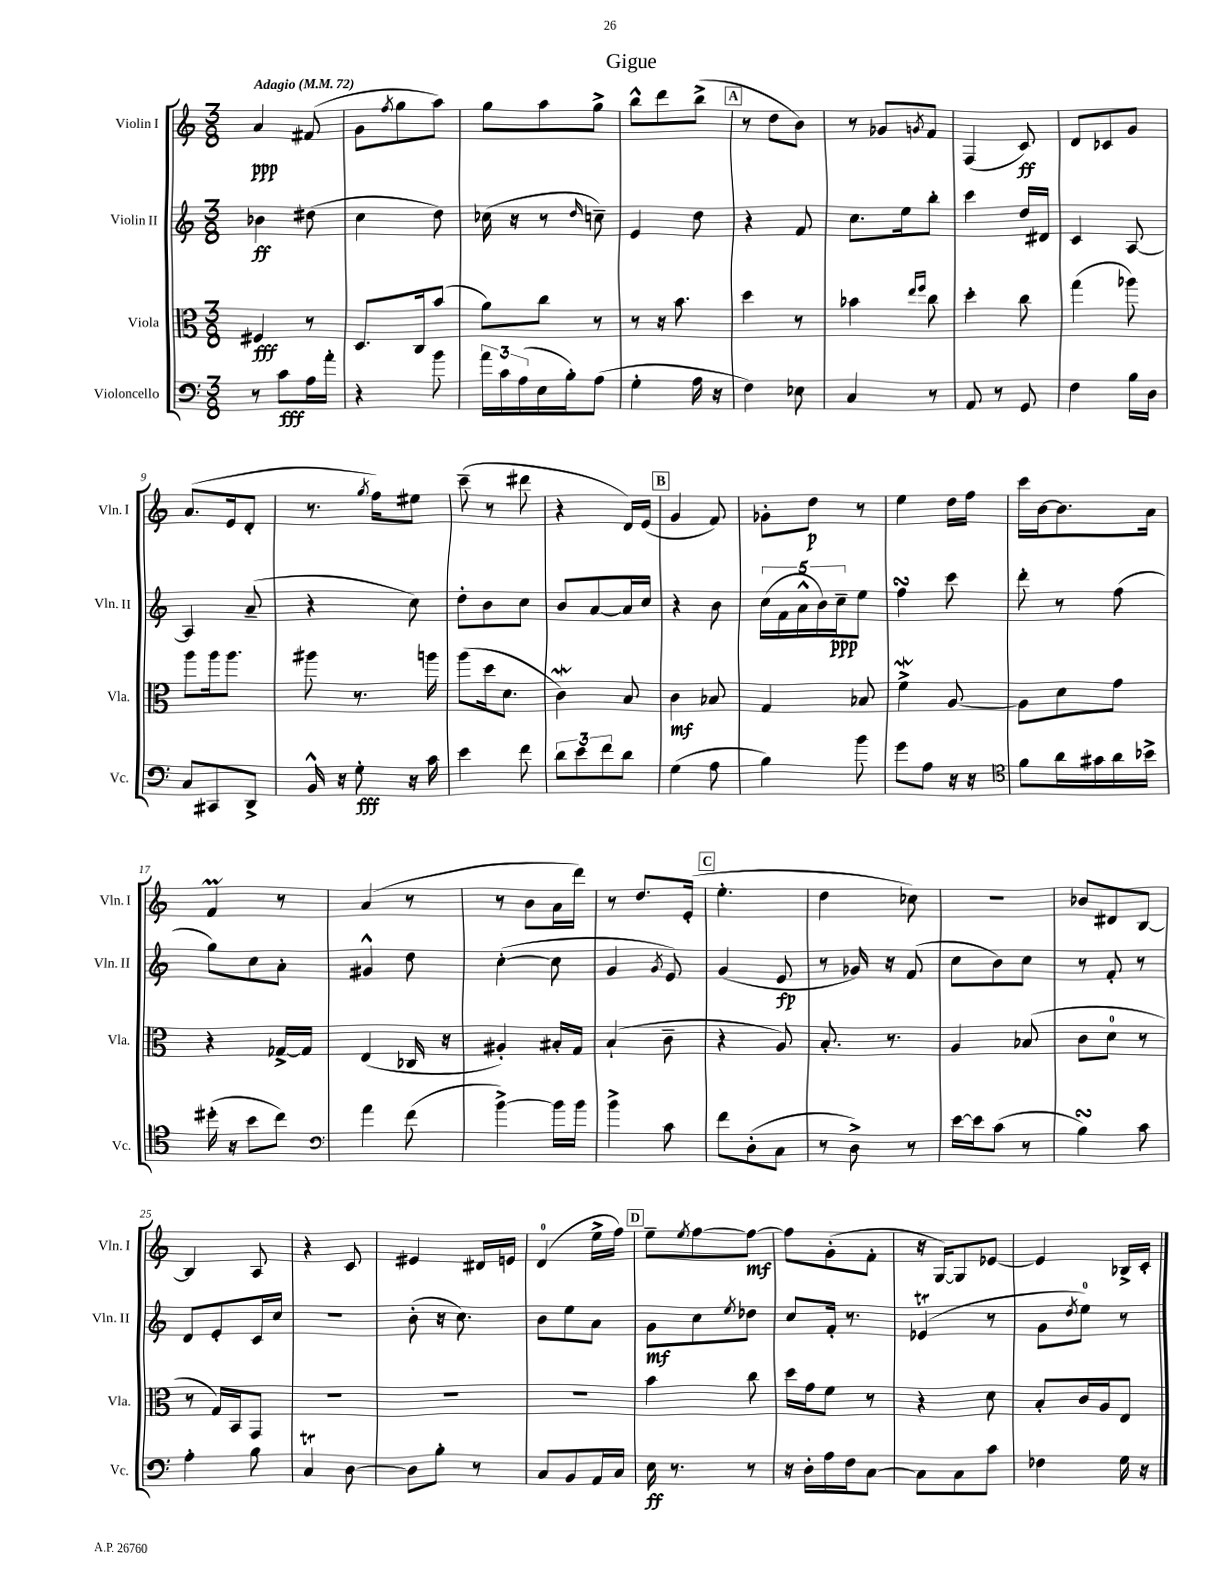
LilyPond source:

\header { title = "Gigue" }
<<
\new StaffGroup <<
\new Staff = "s0" \with { instrumentName = "Violin I" shortInstrumentName = "Vln. I" } {
    \clef treble \key c \major \numericTimeSignature \time 3/8 \tempo "Adagio" 4 = 72
    a'4\ppp fis'8( |
    g'8 \acciaccatura { f''8 } g''8 a''8) |
    g''8 a''8 g''8-> |
    b''8-^ d'''8 b''8->( |
    \mark \markup { \box "A" } r8 d''8 b'8) |
    r8 ges'8 \acciaccatura { g'8 } f'8 |
    f4( c'8\ff) |
    d'8 ces'8 g'8 |
    a'8.( e'16 d'8-. |
    r8. \acciaccatura { g''8 } f''16) eis''8 |
    c'''8--( r8 dis'''8 |
    r4 d'16) e'16( |
    \mark \markup { \box "B" } g'4 f'8) |
    ges'8-. d''8\p r8 |
    e''4 d''16 f''16 |
    c'''16 b'16~ b'8. a'16 |
    f'4\prall r8 |
    a'4( r8 |
    r8 b'8 a'16 d'''16) |
    r8 d''8. e'16-.( |
    \mark \markup { \box "C" } e''4.-. |
    d''4 ces''8) |
    R4. |
    bes'8 dis'8 b8~ |
    b4 a8 |
    r4 c'8 |
    eis'4 dis'16 e'16 |
    d'4-0( e''16-> f''16) |
    \mark \markup { \box "D" } e''8-- \acciaccatura { e''8 } f''8~ f''8~\mf |
    f''8 g'8-.( f'8-. |
    r16 g16~) g8 ees'8~ |
    ees'4 bes16-> c'16-. \bar "|." |
}
\new Staff = "s1" \with { instrumentName = "Violin II" shortInstrumentName = "Vln. II" } {
    \clef treble \key c \major \numericTimeSignature \time 3/8
    bes'4\ff dis''8( |
    c''4 d''8) |
    ces''16( r16 r8 \grace { d''16 } c''8--) |
    e'4 d''8 |
    \mark \markup { \box "A" } r4 f'8 |
    c''8. e''16 b''8-. |
    c'''4 d''16 dis'16 |
    c'4 a8~ |
    a4 a'8--( |
    r4 c''8) |
    d''8-. b'8 c''8 |
    b'8 a'8~ a'16 c''16 |
    \mark \markup { \box "B" } r4 b'8 |
    \tuplet 5/4 { c''16( f'16 a'16-^ b'16) c''16--\ppp } e''8 |
    f''4\turn c'''8 |
    d'''8-. r8 f''8( |
    g''8) c''8 a'8-. |
    gis'4-^ d''8 |
    c''4~-.( c''8 |
    g'4 \acciaccatura { g'8 } e'8) |
    \mark \markup { \box "C" } g'4( e'8\fp |
    r8 ges'16) r16 f'8( |
    c''8 b'8) c''8 |
    r8 f'8-. r8 |
    d'8 e'8-. c'16 c''16 |
    R4. |
    b'8-.( r16 c''8.) |
    b'8 e''8 a'8 |
    \mark \markup { \box "D" } g'8\mf c''8 \acciaccatura { e''8 } des''8 |
    c''8 f'16-. r8. |
    ees'4\trill( r8 |
    g'8 \acciaccatura { d''8 } e''8-0) r8 \bar "|." |
}
\new Staff = "s2" \with { instrumentName = "Viola" shortInstrumentName = "Vla." } {
    \clef alto \key c \major \numericTimeSignature \time 3/8
    fis4\fff r8 |
    d8. c16 b'8( |
    a'8) c''8 r8 |
    r8 r16 b'8. |
    \mark \markup { \box "A" } d''4 r8 |
    bes'4 \grace { e''16 f''16 } c''8 |
    d''4-. c''8 |
    g''4( aes''8) |
    a''8 a''16 a''8. |
    ais''8 r8. a''16 |
    a''8( d''16 d'8. |
    c'4\mordent) b8 |
    \mark \markup { \box "B" } c'4\mf bes8 |
    g4 bes8 |
    f'4->\mordent a8~ |
    a8 d'8 g'8 |
    r4 ges16~-> ges16 |
    e4( ces16 r16 |
    ais4-.) bis16-. g16 |
    b4-!( c'8-- |
    \mark \markup { \box "C" } r4 a8) |
    b8.-. r8. |
    a4 bes8( |
    c'8 d'8-0 r8 |
    r8 g16) b,16 g,8 |
    R4. |
    R4. |
    R4. |
    \mark \markup { \box "D" } b'4 c''8 |
    d''16 g'16 f'8 r8 |
    r4 d'8 |
    b8-. c'16 a16 e8 \bar "|." |
}
\new Staff = "s3" \with { instrumentName = "Violoncello" shortInstrumentName = "Vc." } {
    \clef bass \key c \major \numericTimeSignature \time 3/8
    r8 c'8\fff a16 a'16-. |
    r4 b'8 |
    \tuplet 3/2 { a'16 c'16 a16( } e16 b16-.) a8( |
    g4-. a16 r16 |
    \mark \markup { \box "A" } f4) ees8 |
    c4 r8 |
    a,8 r8 g,8 |
    f4 b16 d16 |
    c8 cis,8 d,8-> |
    b,16-^ r16 g8-.\fff r16 c'16 |
    e'4 f'8 |
    \tuplet 3/2 { d'8 e'8 f'8 } d'8 |
    \mark \markup { \box "B" } g4( a8 |
    b4) b'8 |
    g'8 a8 r16 r16 |
    \clef tenor f'8 a'16 gis'16 a'16 bes'16-> |
    dis''16-.( r16 b'8 c''8) |
    \clef bass a'4 f'8( |
    b'4~->) b'16 b'16 |
    b'4-> c'8 |
    \mark \markup { \box "C" } f'8 d8-.( c8 |
    r8 d8->) r8 |
    e'16~ e'16 c'8( r8 |
    b4\turn) c'8 |
    a4-. b8 |
    c4\trill d8~ |
    d8 b8-. r8 |
    c8 b,8 a,16 c16 |
    \mark \markup { \box "D" } e16\ff r8. r8 |
    r16 d16-. a16 f16 c8~ |
    c8 c8 c'8 |
    fes4 g16 r16 \bar "|." |
}
>>
>>
